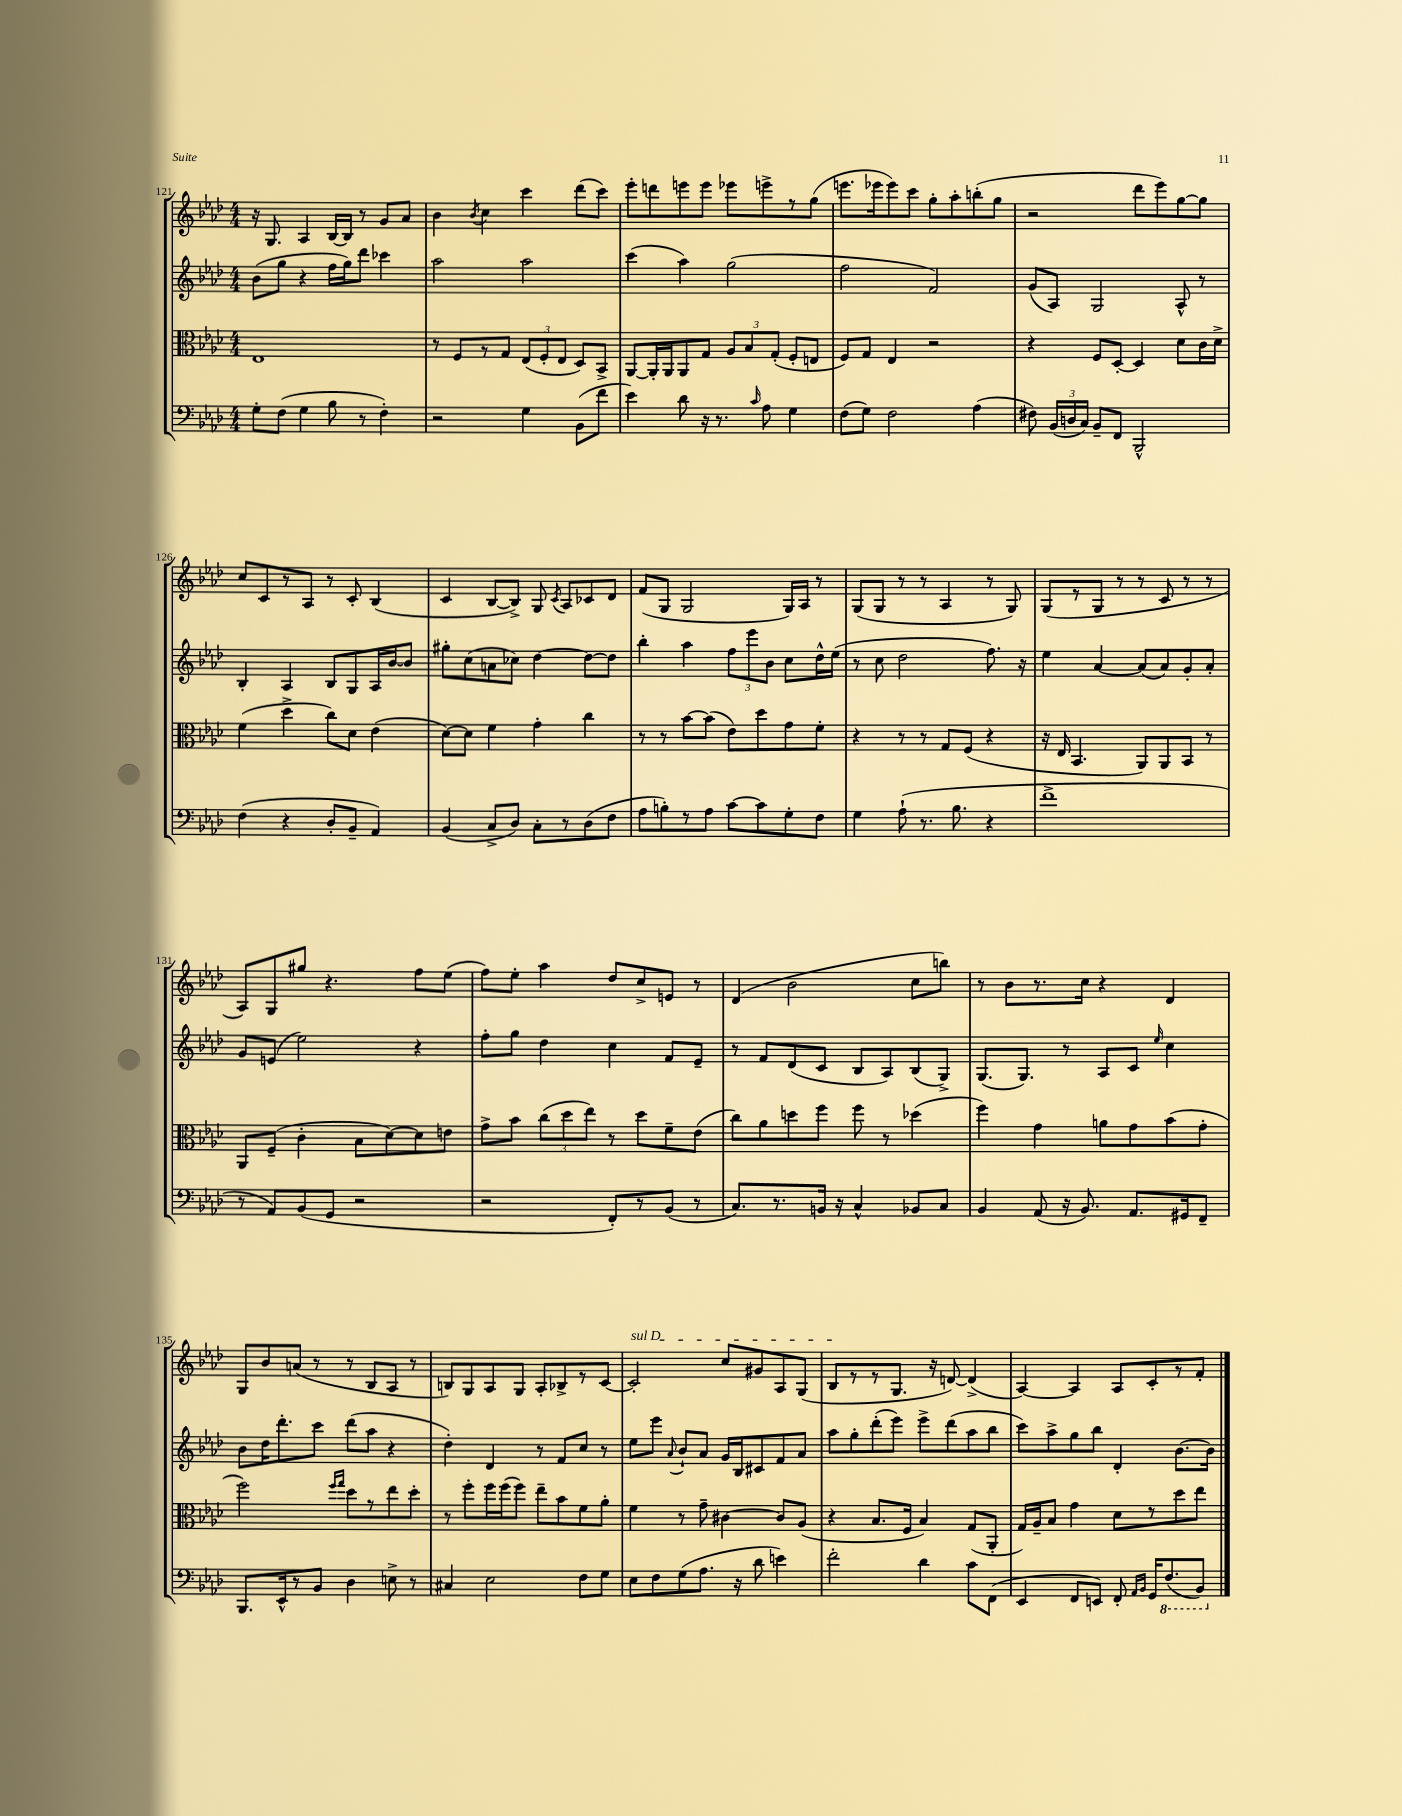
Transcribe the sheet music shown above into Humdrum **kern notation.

**kern	**kern	**kern	**kern
*staff4	*staff3	*staff2	*staff1
*clefF4	*clefC3	*clefG2	*clefG2
*k[b-e-a-d-]	*k[b-e-a-d-]	*k[b-e-a-d-]	*k[b-e-a-d-]
*M4/4	*M4/4	*M4/4	*M4/4
8G'	1E-	(8b-	16r
.	.	.	8.G
(8F	.	8gg	.
4G	.	4r	4A-
8B-	.	16ff	[16B-
.	.	16gg)	16B-]
8r	.	8ddd-	8r
4F')	.	4ccc-	8g
.	.	.	8a-
=	=	=	=
2r	8r	2aa-	4b-
.	8F	.	.
.	.	.	8qb-
.	8r	.	4cc
.	8G	.	.
4G	(12E-	2aa-	4ccc
.	12F'	.	.
.	12E-	.	.
(8BB-	8D-)	.	(8ddd-
8f	8BB-^	.	8ccc)
=	=	=	=
4e-)	[8AA-	(4ccc	8eee-'
.	16AA-']	.	8ddd
.	16AA-	.	.
8d-	8AA-	4aa-)	8eee
16r	8G	.	8eee
8.r	.	.	.
.	12A-	(2gg	8eee-
.	12B-	.	.
16qqc	.	.	.
8A-	.	.	8eee^
.	(12G'	.	.
4G	8F'	.	8r
.	8E	.	(8gg
=	=	=	=
(8F	8F)	2ff	8.eee
8G)	8G	.	.
.	.	.	16eee-
2F	4E-	.	8eee-)
.	.	.	8ccc
.	2r	2f)	8gg'
.	.	.	8aa-'
(4A-	.	.	(8bb'
.	.	.	8gg
=	=	=	=
8F#)	4r	(8g	2r
(24BB-	.	8A-)	.
24D	.	.	.
24C)	.	.	.
8BB-~	8F	2G	.
8FF	[8D-'	.	.
2BBB-^^	4D-]	.	8ddd-
.	.	.	8eee-)
.	8d-	8A-^^	[8gg
.	16c	8r	8gg]
.	16d-^	.	.
=	=	=	=
(4F	(4f	4B-'	8cc
.	.	.	8c
4r	4dd-^	4A-	8r
.	.	.	8A-
8D-'	8cc)	8B-	8r
8BB-~	8d-	8G	8c'
4AA-)	(4e-	16A-	(4B-
.	.	[16b-	.
.	.	8b-]	.
=	=	=	=
(4BB-	[8d-)	8gg#'	4c
.	8d-]	(8cc	.
8C^	4f	8a	[8B-
8D-)	.	8cc-)	8B-^])
8C'	4g'	[4dd-	8G
.	.	.	8qc
8r	.	.	8A-
(8D-	4cc	8dd-_	8c-
8F	.	8dd-]	8d-
=	=	=	=
8A-	8r	4bb-'	(8f
8B')	8r	.	8G
8r	[8b-	4aa-	2G
8A-	(8b-]	.	.
[8c	8e-)	12ff	.
.	.	12eee-	.
8c]	8dd-	.	.
.	.	12b-	.
8G'	8g	8cc	16G)
.	.	.	16A-
8F	8f'	16dd-^^	8r
.	.	(16ee-	.
=	=	=	=
4G	4r	8r	(8G
.	.	8cc	8G
(8A-`	8r	2dd-	8r
8.r	8r	.	8r
.	8G	.	4A-
8.B-	.	.	.
.	(8F	.	.
4r	4r	8.ff)	8r
.	.	.	8G)
.	.	16r	.
=	=	=	=
1f^	16r	4ee-	(8G
.	16E-	.	.
.	4.BB-	.	8r
.	.	[4a-	8G
.	.	.	8r
.	8AA-)	(8a-]	8r
.	8AA-	8a-)	8c
.	8BB-	8g'	8r
.	8r	8a-'	8r
=	=	=	=
8r	8AA-	8g	8A-)
8AA-)	(8F~	(8e	8G
(8BB-	4c'	2ee-)	8gg#
8GG	.	.	4.r
2r	8B-	.	.
.	[8d-)	.	.
.	8d-]	4r	8ff
.	8e	.	(8ee-
=	=	=	=
2r	8g^	8ff'	8ff)
.	8b-	8gg	8ee-'
.	(12cc	4dd-	4aa-
.	12dd-	.	.
.	12ee-)	.	.
8FF')	8r	4cc	8dd-
8r	8dd-	.	8cc^
(8BB-	8f~	8f	8e
8r	(8e-	8e-~	8r
=	=	=	=
8.C)	8cc)	8r	(4d-
.	8a-	8f	.
8.r	.	.	.
.	8dd	(8d-	2b-
16BB	8ff	8c	.
16r	.	.	.
4C^^	8ff	8B-	.
.	8r	8A-)	.
8BB-	(4dd-	(8B-	8cc
8C	.	8G^)	8bb)
=	=	=	=
4BB-	4ff)	(8.G	8r
.	.	.	8b-
.	.	8.G)	.
(8AA-	4g	.	8.r
16r	.	8r	.
8.BB-)	.	.	16cc
.	8a	8A-	4r
8.AA-	8g	8c	.
.	.	16qqee-	.
.	(8b-	4cc	4d-
16GG#	.	.	.
8FF~	8g'	.	.
=	=	=	=
8.BBB-	2ff)	8b-	8G
.	.	16dd-	8b-
16EE-^^	.	8.ddd-'	.
8r	.	.	(8a
8BB-	.	8ccc	8r
.	16qqff	.	.
.	16qqgg	.	.
4D-	8dd-	(8ddd-	8r
.	8r	8aa-	8B-
8E^	8ee-	4r	8A-
8r	8dd-'	.	8r
=	=	=	=
4C#	8r	4dd-')	8B)
.	8ff'	.	8G
2E-	16ff	4d-	8A-
.	(16ff	.	.
.	8ff)	.	8G
.	8ee-~	8r	8A-'
.	8b-	8f	8B-^
8F	8f	8cc	8r
8G	8a-'	8r	[8c
=	=	=	=
8E-	4f	8ee-	2c']
8F	.	8eee-	.
.	.	8qqa-	.
(8G	8r	8b-`	.
8.A-	8g~	8a-	.
.	[4c#	16g	8cc
16r	.	16B-	.
8d-	.	8c#	8g#
4e)	8c#]	8f	8A-
.	(8A-	8a-	(8G
=	=	=	=
2f'	4r	8aa-	8B-
.	.	8gg'	8r
.	8.B-	(8ddd-'	8r
.	.	8eee-)	8.G
.	16F	.	.
4d-	4B-)	8eee-^	.
.	.	.	16r
.	.	(8ddd-	[8d)
8c	(8G	8aa-	(4d^]
(8FF	8AA-'	8bb-	.
=	=	=	=
4EE-	16G)	8ccc)	[4A-)
.	16A-~	.	.
.	8B-	8aa-^	.
8FF	4g	8gg	4A-]
8EE)	.	8bb-	.
8FF'	8d-	4d-'	8A-
16qqAA-	.	.	.
16qqBB-	.	.	.
16GG	8r	.	8c'
(8.FF	.	.	.
.	8dd-	[8.b-	8r
8BBB-)	8ee-	.	8f'
.	.	16b-]	.
==	==	==	==
*-	*-	*-	*-
